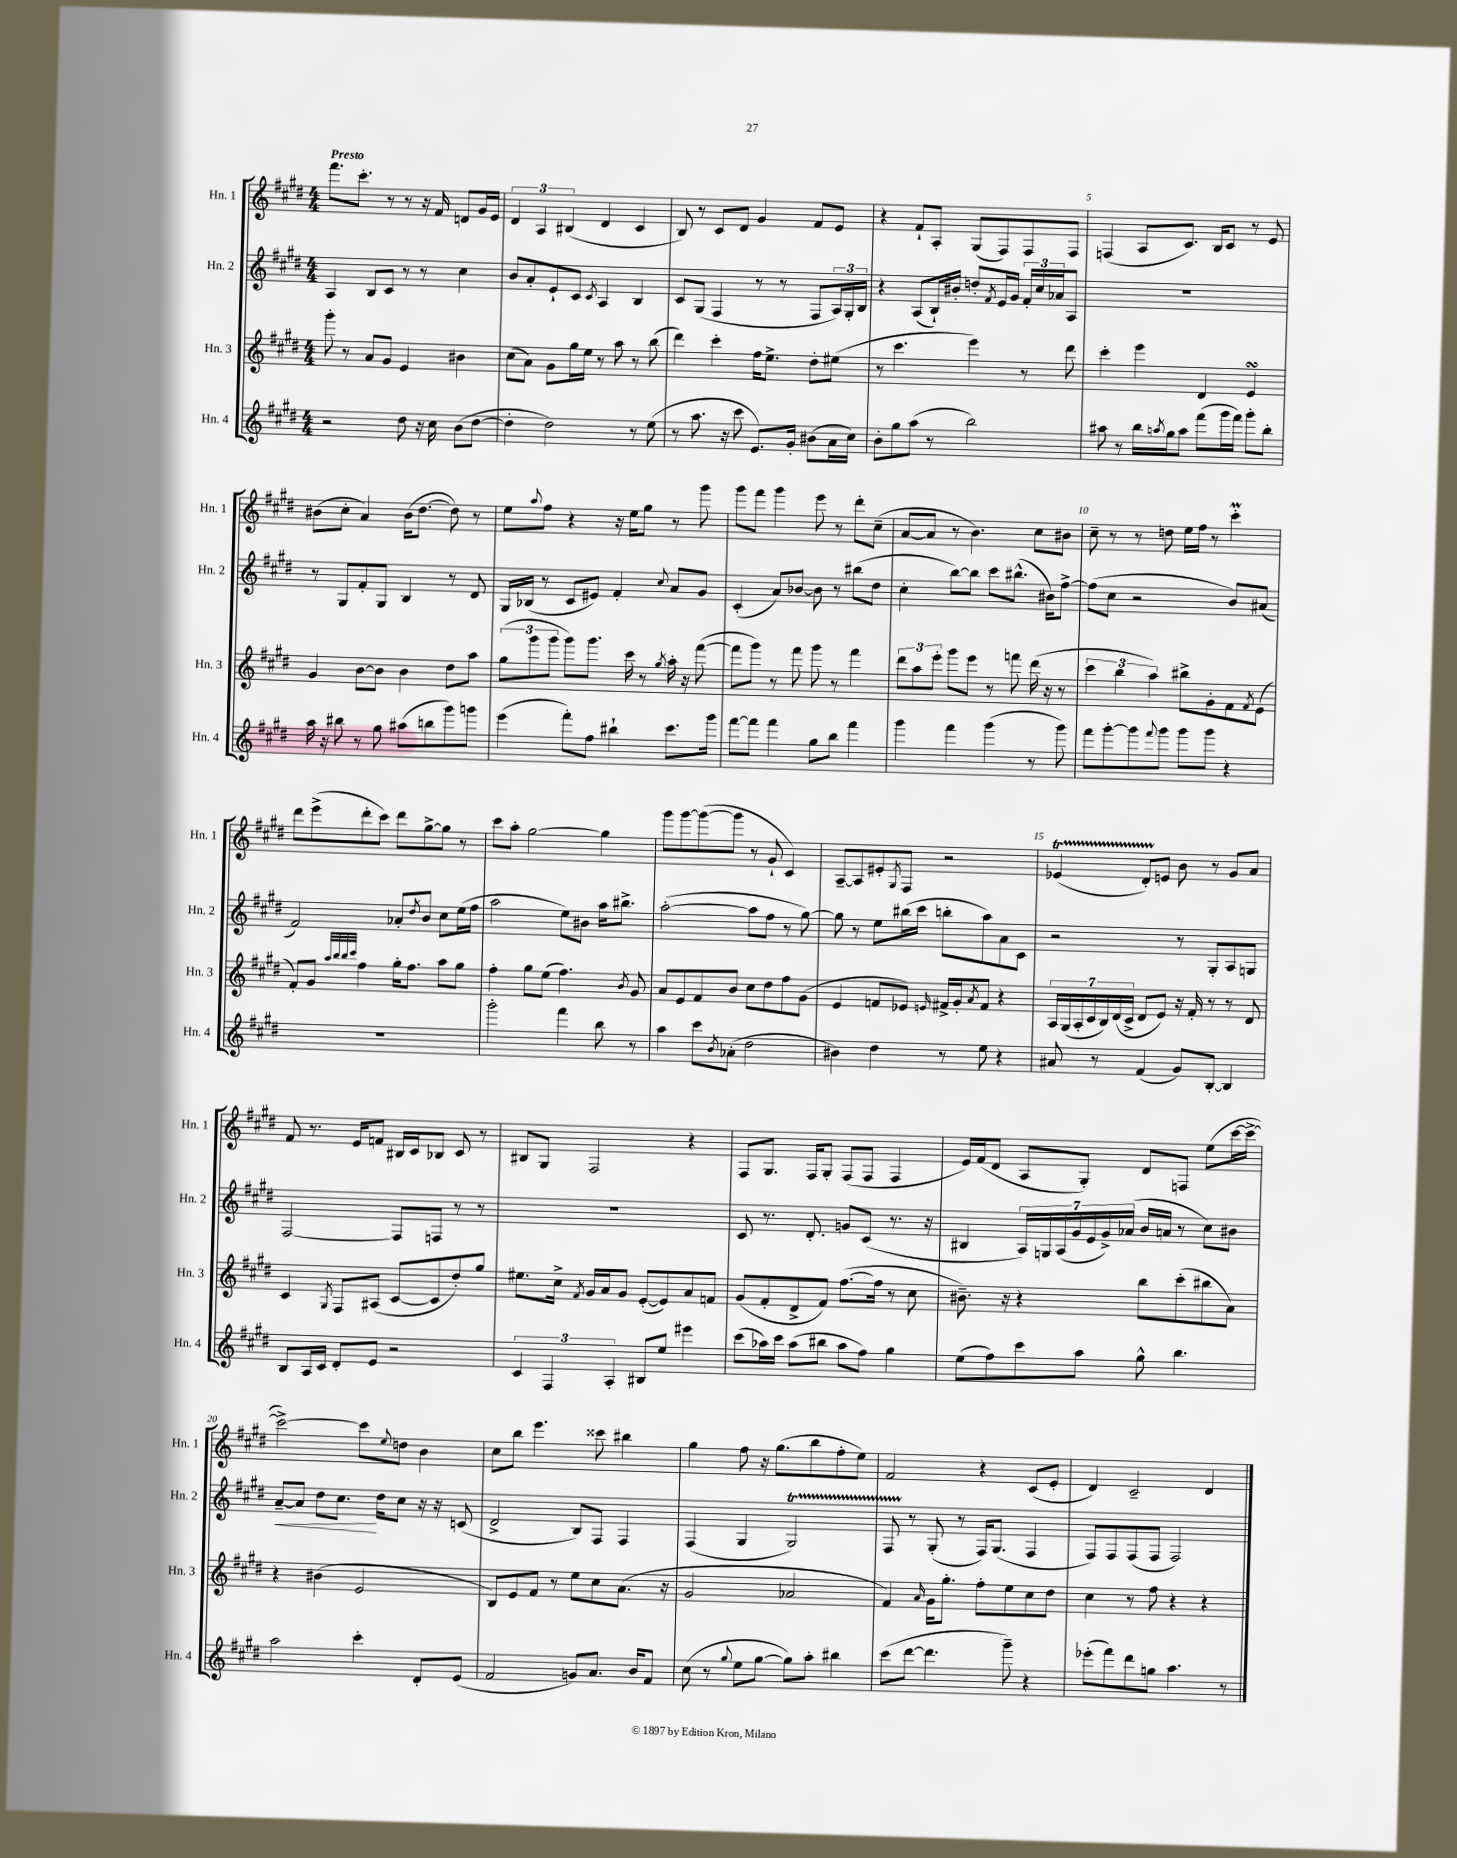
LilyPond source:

<<
\new StaffGroup <<
\new Staff = "s0" \with { instrumentName = "Hn. 1" shortInstrumentName = "Hn. 1" } {
    \clef treble \key e \major \numericTimeSignature \time 4/4 \tempo "Presto"
    fis'''8. cis'''8.-. r8 r8 r16 fis'16 d'8 gis'16 e'16 |
    \tuplet 3/2 { dis'4 a4 bis4( } dis'4 cis'4 |
    b8) r8 cis'8 dis'8 gis'4 fis'8 e'8 |
    r4 fis'8-! a8-. gis8( fis8) fis8 fis8 |
    f4( a8 cis'8.) b16 cis'8 r8 e'8 |
    bis'8( cis''8-. a'4) bis'16( dis''8.~ dis''8) r8 |
    e''8 \appoggiatura { a''8 } fis''8 r4 r16 e''16 gis''8 r8 gis'''8 |
    gis'''8 fis'''8 gis'''4 e'''8 r8 dis'''8-. cis''8--( |
    a'8~ a'8 r8 b'4.) cis''8 bis'8 |
    cis''8-- r8 r8 d''8 e''16 fis''16 r8 cis'''4-.\prall |
    dis'''8 e'''8->( dis'''8-. cis'''8) dis'''8 gis''8~-> gis''8 r8 |
    cis'''8 a''8-. gis''2~ gis''4 |
    gis'''8 gis'''8~ gis'''8~( gis'''8 r8 gis'8-! cis'4) |
    a8~-- a8 eis'8-. \acciaccatura { gis8 } fis8 r2 |
    ees'4\startTrillSpan( dis'8-.) e'8\stopTrillSpan b'8 r8 gis'8 a'8 |
    fis'8 r8. e'16 f'8 bis16 cis'16 bes8 cis'8 r8 |
    bis8 gis8 fis2 r4 |
    fis8 gis8. fis16 gis8-. fis8( fis8 fis4 |
    e'16) fis'16( dis'8 a8 gis8-.) dis'8 f8 e''8( cis'''16~ cis'''16~-> |
    cis'''2~->) cis'''8 \appoggiatura { e''8 } d''8 b'4 |
    cis''8 b''8 e'''4. cisis'''8 bis''4 |
    gis''4 fis''8 r16 gis''8.( b''8 fis''8-. e''8) |
    fis'2 r4 cis'8( e'8-. |
    dis'4) cis'2-- dis'4 \bar "|." |
}
\new Staff = "s1" \with { instrumentName = "Hn. 2" shortInstrumentName = "Hn. 2" } {
    \clef treble \key e \major \numericTimeSignature \time 4/4
    a4 b8 cis'8 r8 r8 cis''4 |
    b'8 a'8-. e'8-! cis'8 \acciaccatura { cis'8 } a4 b4 |
    cis'8 gis8( fis4 r8 r8 fis8 \tuplet 3/2 { a16) gis16-. b16 } |
    r4 a8( b16-!) bis'16-. d''8-. \acciaccatura { fis'8 } e'16 gis'16 \tuplet 3/2 { fis'16-. cis''16 aes'16 } a8 |
    R1 |
    r8 gis8 fis'8-. gis8 b4 r8 dis'8 |
    gis16 bes16( r8 cis'8 eis'8) fis'4-. \appoggiatura { cis''8 } a'8 gis'8 |
    cis'4-.( a'8) bes'8~ bes'8 r8 bis''8( dis''8 |
    cis''4-. b''8~) b''8 cis'''8 bis''8.-^( bis'16) fis''8~-> |
    fis''8( cis''8 r2 b'8) ais'8( |
    fis'2) aes'8-. \acciaccatura { dis''8 } b'8 cis''8 e''16( fis''16 |
    a''2 e''8) bis'8 a''16 bis''8.-> |
    a''2~-.( a''8 fis''8 r8 gis''8~) |
    gis''8 r8 e''8 bis''16( cis'''16 b''8-. a''8) a'8 cis'8 |
    r2 r8 gis8-. a8 g8 |
    fis2~ fis8 f8 r8 r8 |
    R1 |
    cis'8 r8. dis'8.-. g'8 cis'8( r8. r16 |
    bis4 \tuplet 7/4 { a16) g16 a16( gis'16 e'16 gis'16->) aes'16( } b'16 a'16 r8 cis''8) bis'8 |
    a'8~--\< a'8 dis''8 cis''8.\! dis''16 cis''8 r16 r16 c'8( |
    dis'2-> b8) fis8 fis4 |
    fis4( gis4 gis2\startTrillSpan) |
    fis8 r8\stopTrillSpan gis8-.( r8 fis16) gis8.( fis4 |
    fis8) fis8 fis8( fis8 fis2) \bar "|." |
}
\new Staff = "s2" \with { instrumentName = "Hn. 3" shortInstrumentName = "Hn. 3" } {
    \clef treble \key e \major \numericTimeSignature \time 4/4
    gis'''8-. r8 a'8 gis'8 e'4 bis'4 |
    cis''8( a'8) gis'8 gis''16 e''16 r8 a''8 r8 b''8( |
    dis'''4) cis'''4-. fis''16 e''8.-> dis''8-. eis''8( |
    r8 cis'''4. e'''4) r8 dis'''8 |
    cis'''4-. e'''4 dis'4 e'4\turn |
    gis'4 b'8~ b'8 b'4 dis''8 a''8 |
    \tuplet 3/2 { gis''8( gis'''8 gis'''8 } gis'''8) gis'''8. cis'''16 r8 \acciaccatura { gis''8 } a''16-. r16 fis'''8~( |
    fis'''8 gis'''8) r8 fis'''8 gis'''8 r8 fis'''4 |
    \tuplet 3/2 { dis'''8 a''8 e'''8-. } gis'''8 e'''8 r8 f'''8 dis'''16( r16 r8 |
    \tuplet 3/2 { cis'''4 b''4 a''4) } bis''8-> gis'8-. fis'8 \acciaccatura { fis'8 } e'8( |
    fis'8-.) gis'8 \grace { a''32 b''32 b''32 cis'''32 } fis''4 gis''16-. fis''8. a''8 gis''8 |
    fis''4-. gis''8 e''8( fis''4.) \acciaccatura { b'8 } gis'8 |
    a'8 e'8 fis'8 b'8 cis''8 dis''8 fis''8 gis'8( |
    e'4 f'8 ees'8) \grace { e'16 } fis'16-> gis'16-. \acciaccatura { a'8 } fis'8 r4 |
    \tuplet 7/4 { a16 gis16( a16-. cis'16 b16) dis'16( cis'16-> } dis'8 e'8) r16 fis'16-. r8 r8 dis'8 |
    cis'4 \acciaccatura { gis8 } fis8 ais8( cis'8~ cis'8 dis''8-.) gis''8 |
    eis''8. cis''16-> \acciaccatura { fis'8 } gis'16 a'16 gis'8 e'8~-.( e'8) a'8 f'8 |
    gis'8( fis'8-. dis'8-> fis'8) fis''8.~( fis''16 r8 cis''8 |
    bis'8.--) r16 r4 b''8 cis'''8-.( bis''8 a'8) |
    r4 bis'4( e'2 |
    b8) e'8 fis'8 r8 e''8 cis''8 a'8.( r16 |
    gis'2 aes'2 |
    fis'4) \grace { a'16 } gis'16 gis''8.-. fis''8-. e''8 cis''8 dis''8 |
    cis''4 r8 fis''8 r4 r4 \bar "|." |
}
\new Staff = "s3" \with { instrumentName = "Hn. 4" shortInstrumentName = "Hn. 4" } {
    \clef treble \key e \major \numericTimeSignature \time 4/4
    r2 dis''8 r16 cis''16 b'8( dis''8~ |
    dis''4-. dis''2) r8 e''8( |
    r8 a''8. r16 cis'''8 e'8.) gis'16-. bis'8( a'16 cis''16) |
    b'8-. gis''8 a''8( r8 b''2) |
    ais''8 r8 b''16 \acciaccatura { a''8 } gis''16 a''8 fis'''8( gis'''16 fis'''16) gis'''8-. b''8-. |
    a''16 r16 bis''8 r8 gis''8 ais''8( b''8 gis'''8) g'''8 |
    e'''4( fis'''8-.) fis''8 bis''4-! cis'''8. gis'''16 |
    fis'''8~ fis'''8 fis'''4 gis''8 b''8 fis'''4 |
    gis'''4 fis'''4 gis'''4( r8 gis'''8) |
    fis'''8 gis'''8~-. gis'''8 \appoggiatura { fis'''8 } gis'''8 gis'''8 gis'''8 r4 |
    R1 |
    gis'''2-. fis'''4 b''8 r8 |
    a''4 cis'''8 \acciaccatura { b'8 } aes'8-.( dis''2 |
    bis'4) dis''4 r8 e''8 r4 |
    ais'8 r8 fis'4( gis'8) b8~-. b4 |
    b8 a16 cis'16 dis'8-. e'8 r2 |
    \tuplet 3/2 { cis'4 fis4 a4-. } bis8 e''8 eis'''4 |
    cis'''8( aes''16) cis'''16 aes''8( bis''8 aes''8 fis''8) gis''4 |
    e''8( fis''8) cis'''8 a''8 gis''8-^ b''4. |
    a''2 cis'''4-. dis'8-. e'8( |
    fis'2 g'8) a'8. b'16 fis'8 |
    cis''8( r8 \appoggiatura { gis''8 } e''8 gis''8~ gis''8) a''8-. bis''4 |
    cis'''8( dis'''8~ dis'''4. gis'''8--) r4 |
    ees'''8-.( fis'''8) dis'''8 g''8 a''4. r8 \bar "|." |
}
>>
>>
\layout { \context { \Score \override BarNumber.break-visibility = ##(#f #t #t) barNumberVisibility = #(every-nth-bar-number-visible 5) } }
